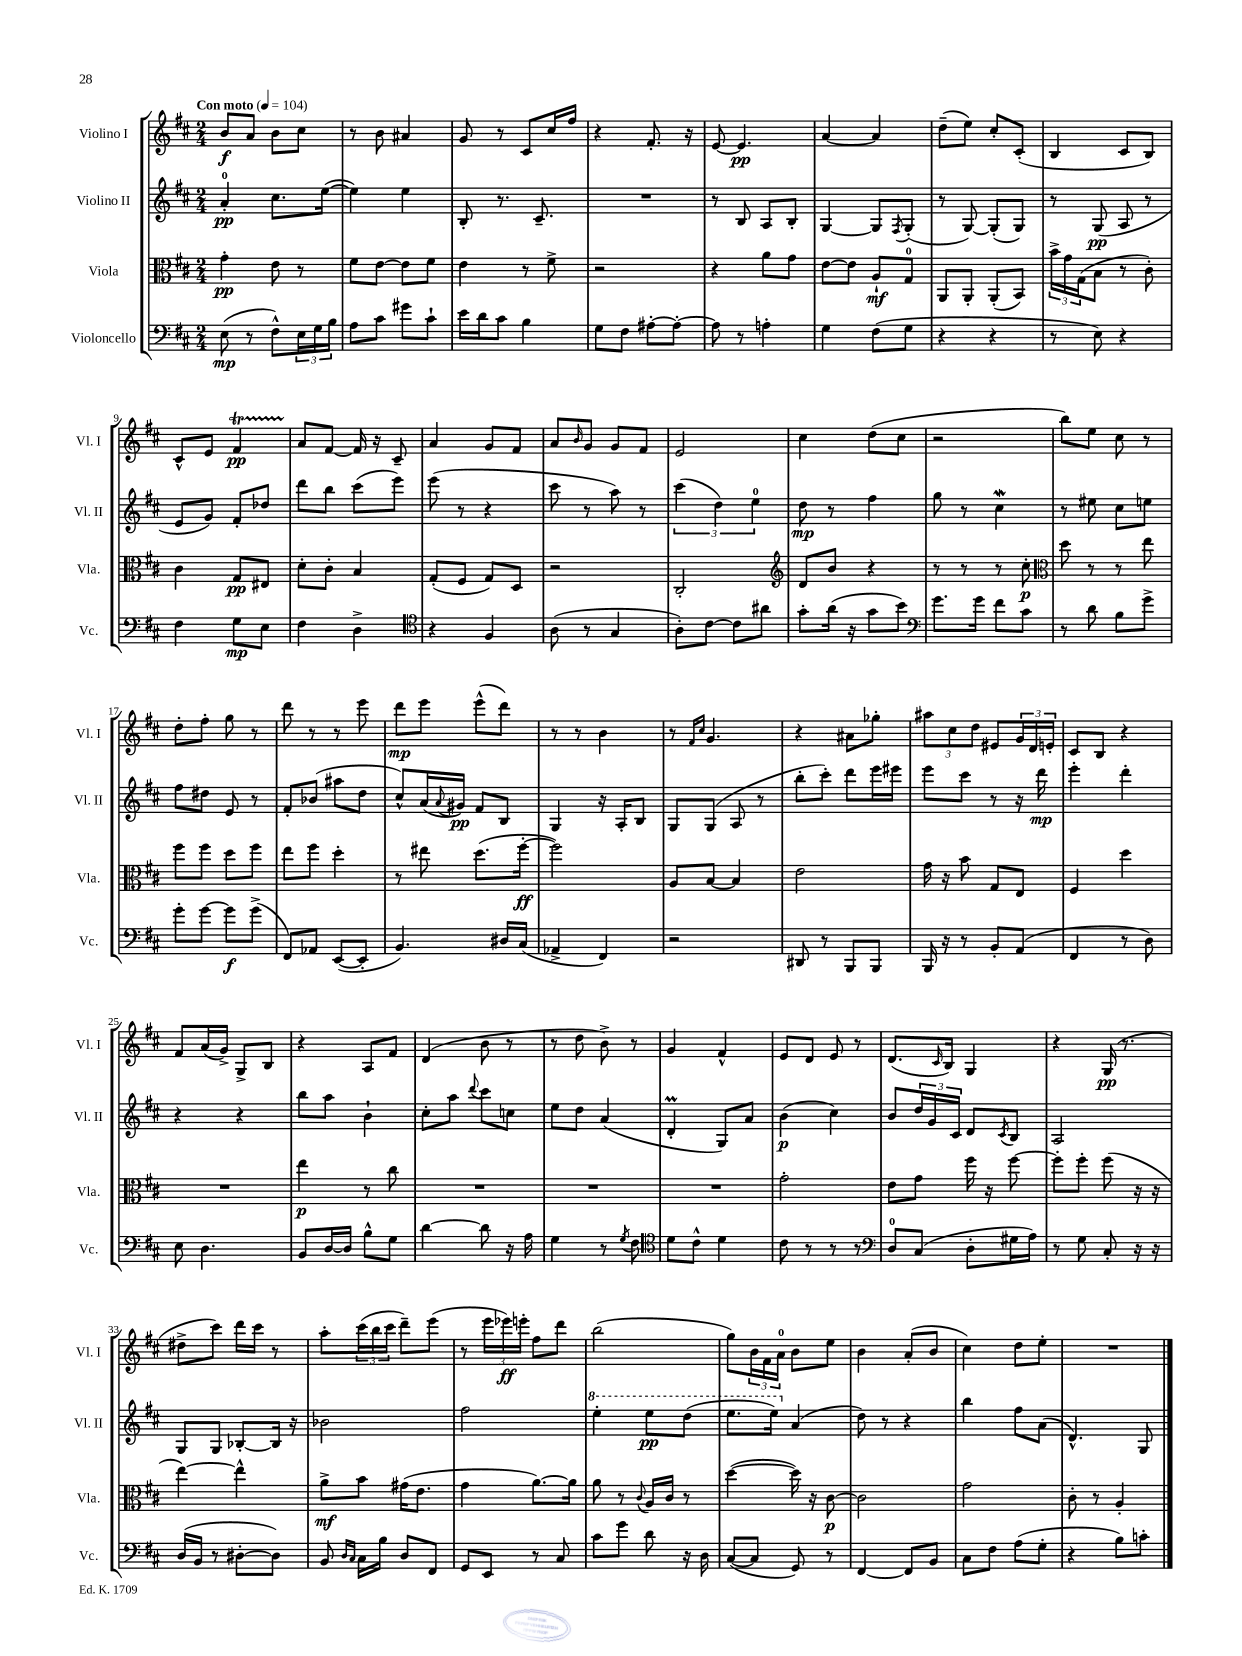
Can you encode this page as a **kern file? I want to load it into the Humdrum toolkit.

**kern	**dynam	**kern	**dynam	**kern	**dynam	**kern	**dynam
*part4	*part4	*part3	*part3	*part2	*part2	*part1	*part1
*staff4	*staff4	*staff3	*staff3	*staff2	*staff2	*staff1	*staff1
*I"Violoncello	*	*I"Viola	*	*I"Violino II	*	*I"Violino I	*
*I'Vc.	*	*I'Vla.	*	*I'Vl. II	*	*I'Vl. I	*
*clefF4	*	*clefC3	*	*clefG2	*	*clefG2	*
*k[f#c#]	*	*k[f#c#]	*	*k[f#c#]	*	*k[f#c#]	*
*M2/4	*	*M2/4	*	*M2/4	*	*M2/4	*
*MM104	*	*MM104	*	*MM104	*	*MM104	*
=1	=1	=1	=1	=1	=1	=1	=1
!	!	!	!	!	!	!LO:TX:a:B:t=Con moto	!
(8E\	mp	4g'\	pp	4a'/	pp	8b/L	f
8r	.	.	.	.	.	8a/J	.
8F#^^\L)	.	8e\	.	8.cc#\L	.	8b\L	.
24E\L	.	8r	.	.	.	8cc#\J	.
24G\	.	.	.	.	.	.	.
.	.	.	.	([16ee\Jk	.	.	.
24B\JJ	.	.	.	.	.	.	.
=2	=2	=2	=2	=2	=2	=2	=2
8A\L	.	8f#\L	.	4ee\])	.	8r	.
8c#\J	.	[8e\J	.	.	.	8b\	.
8g#X\L	.	8e\L]	.	4ee\	.	4a#X/	.
8c#`\J	.	8f#\J	.	.	.	.	.
=3	=3	=3	=3	=3	=3	=3	=3
16e\LL	.	4e\	.	8B'/	.	8g/	.
16d\J	.	.	.	.	.	.	.
8c#\J	.	.	.	8.r	.	8r	.
4B\	.	8r	.	.	.	8c#/L	.
.	.	.	.	8.c#~/	.	.	.
.	.	8f#^\	.	.	.	16cc#/L	.
.	.	.	.	.	.	16ff#/JJ	.
=4	=4	=4	=4	=4	=4	=4	=4
8G\L	.	2r	.	2r	.	4r	.
8F#\J	.	.	.	.	.	.	.
[8A#X'\L	.	.	.	.	.	8.f#'/	.
8A#'\J_	.	.	.	.	.	.	.
.	.	.	.	.	.	16r	.
=5	=5	=5	=5	=5	=5	=5	=5
8A#\]	.	4r	.	8r	.	[8e/	.
8r	.	.	.	8B/	.	4.e/]	pp
4An'\	.	8a\L	.	8A/L	.	.	.
.	.	8g\J	.	8B'/J	.	.	.
=6	=6	=6	=6	=6	=6	=6	=6
4G\	.	[8e\L	.	[4G/	.	[4a/	.
.	.	8e\J]	.	.	.	.	.
(8F#\L	.	8A`/L	mf	8G/L]	.	4a/]	.
.	.	.	.	8qF#/	.	.	.
8G\J	.	8G/J	.	(8G'/J	.	.	.
=7	=7	=7	=7	=7	=7	=7	=7
4r	.	8AA/L	.	8r	.	(8dd~\L	.
.	.	8AA'/J	.	[8G/)	.	8ee\J)	.
4r	.	(8AA'/L	.	(8G'/L]	.	8cc#'/L	.
.	.	8BB/J)	.	8G/J)	.	(8c#'/J	.
=8	=8	=8	=8	=8	=8	=8	=8
8r	.	24b^\LL	.	8r	.	4B/	.
.	.	24g\	.	.	.	.	.
.	.	(24G\J	.	.	.	.	.
8E\)	.	8B\J	.	(8G/	pp	.	.
4r	.	8r	.	8A/	.	8c#/L	.
.	.	8c#'\)	.	8r	.	8B/J)	.
!!LO:LB:g=z
=9	=9	=9	=9	=9	=9	=9	=9
4F#\	.	4c#\	.	8e/L	.	8c#^^/L	.
.	.	.	.	8g/J)	.	8e/J	.
8G\L	mp	8G/L	pp	8f#'/L	.	4f#t/	pp
8E\J	.	8E#X/J	.	8dd-X/J	.	.	.
=10	=10	=10	=10	=10	=10	=10	=10
4F#\	.	8d'\L	.	8ddd\L	.	8a/L	.
.	.	8c#'\J	.	8bb\J	.	[8f#/J	.
4D^\	.	4B/	.	(8ccc#\L	.	16f#/]	.
.	.	.	.	.	.	16r	.
.	.	.	.	8eee\J)	.	8c#~/	.
=11	=11	=11	=11	=11	=11	=11	=11
*clefC4	*	*	*	*	*	*	*
4r	.	(8G'/L	.	(8eee\	.	4a/	.
.	.	8F#/J	.	8r	.	.	.
4F#/	.	8G/L)	.	4r	.	8g/L	.
.	.	8D/J	.	.	.	8f#/J	.
=12	=12	=12	=12	=12	=12	=12	=12
(8A\	.	2r	.	8ccc#\	.	8a/L	.
.	.	.	.	.	.	16qqb/	.
8r	.	.	.	8r	.	8g/J	.
4G/	.	.	.	8aa\)	.	8g/L	.
.	.	.	.	8r	.	8f#/J	.
=13	=13	=13	=13	=13	=13	=13	=13
8A'\L)	.	2C#'/	.	(6ccc#\	.	2e/	.
[8c#\J	.	.	.	.	.	.	.
.	.	.	.	6dd\)	.	.	.
8c#\L]	.	.	.	.	.	.	.
.	.	.	.	6ee\	.	.	.
8a#X\J	.	.	.	.	.	.	.
=14	=14	=14	=14	=14	=14	=14	=14
*	*	*clefG2	*	*	*	*	*
8g'\L	.	8d/L	.	8dd\	mp	4cc#\	.
(16a\Jk	.	8b/J	.	8r	.	.	.
16r	.	.	.	.	.	.	.
8g\L	.	4r	.	4ff#\	.	(8dd\L	.
8b\J)	.	.	.	.	.	8cc#\J	.
=15	=15	=15	=15	=15	=15	=15	=15
*clefF4	*	*	*	*	*	*	*
8.g\L	.	8r	.	8gg\	.	2r	.
.	.	8r	.	8r	.	.	.
16g\Jk	.	.	.	.	.	.	.
8f#\L	.	8r	.	4cc#W\	.	.	.
8c#\J	.	8cc#'\	p	.	.	.	.
=16	=16	=16	=16	=16	=16	=16	=16
*	*	*clefC3	*	*	*	*	*
8r	.	8dd\	.	8r	.	8bb\L)	.
8d\	.	8r	.	8ee#X\	.	8ee\J	.
8B\L	.	8r	.	8cc#\L	.	8cc#\	.
8g^\J	.	8ee\	.	8een\J	.	8r	.
!!LO:LB:g=z
=17	=17	=17	=17	=17	=17	=17	=17
8g'\L	.	8ff#\L	.	8ff#\L	.	8dd'\L	.
[8g\J	.	8ff#\J	.	8dd#X\J	.	8ff#'\J	.
8g\L]	f	8dd\L	.	8e/	.	8gg\	.
(8g^\J	.	8ff#\J	.	8r	.	8r	.
=18	=18	=18	=18	=18	=18	=18	=18
8FF#/L)	.	8ee\L	.	8f#'/L	.	8ddd\	.
8AA-X/J	.	8ff#\J	.	(8b-X/J	.	8r	.
([8EE/L	.	4dd'\	.	8aa#X\L	.	8r	.
8EE'/J]	.	.	.	8dd\J	.	8eee\	.
=19	=19	=19	=19	=19	=19	=19	=19
4.BB/)	.	8r	.	8cc#^^/L)	.	8ddd\L	mp
.	.	8ee#X\	.	(16a/L	.	8eee\J	.
.	.	.	.	8qqa/	.	.	.
.	.	.	.	16g#X/JJ)	pp	.	.
.	.	(8.dd\L	.	8f#/L	.	(8eee^^\L	.
16D#X/LL	.	.	.	8B/J	.	8ddd\J)	.
(16C#/JJ	.	[16ff#'\Jk	ff	.	.	.	.
=20	=20	=20	=20	=20	=20	=20	=20
4AA-X^/	.	2ff#\])	.	4G/	.	8r	.
.	.	.	.	.	.	8r	.
4FF#/)	.	.	.	16r	.	4b\	.
.	.	.	.	16A'/KL	.	.	.
.	.	.	.	8B/J	.	.	.
=21	=21	=21	=21	=21	=21	=21	=21
2r	.	8A/L	.	8G/L	.	8r	.
.	.	.	.	.	.	16qqf#/LL	.
.	.	.	.	.	.	16qqcc#/JJ	.
.	.	[8B/J	.	(8G/J	.	4.g/	.
.	.	4B/]	.	8A/	.	.	.
.	.	.	.	8r	.	.	.
=22	=22	=22	=22	=22	=22	=22	=22
8DD#X/	.	2e\	.	8bb'\L	.	4r	.
8r	.	.	.	8ccc#'\J)	.	.	.
8BBB/L	.	.	.	8ddd\L	.	8a#X\L	.
8BBB/J	.	.	.	16eee\L	.	8gg-X'\J	.
.	.	.	.	16eee#X\JJ	.	.	.
=23	=23	=23	=23	=23	=23	=23	=23
16BBB/	.	16g\	.	8eee\L	.	12aa#X\L	.
16r	.	16r	.	.	.	.	.
.	.	.	.	.	.	12cc#\	.
8r	.	8b\	.	8ccc#\J	.	.	.
.	.	.	.	.	.	12dd\J	.
8BB'/L	.	8G/L	.	8r	.	8e#X/L	.
(8AA/J	.	8E/J	.	16r	.	24g/L	.
.	.	.	.	.	.	24d/	.
.	.	.	.	16ddd\	mp	.	.
.	.	.	.	.	.	24en'/JJ	.
=24	=24	=24	=24	=24	=24	=24	=24
4FF#/	.	4F#/	.	4eee'\	.	8c#/L	.
.	.	.	.	.	.	8B/J	.
8r	.	4dd\	.	4ddd'\	.	4r	.
8D\)	.	.	.	.	.	.	.
!!LO:LB:g=z
=25	=25	=25	=25	=25	=25	=25	=25
8E\	.	2r	.	4r	.	8f#/L	.
4.D\	.	.	.	.	.	(16a/L	.
.	.	.	.	.	.	16g^/JJ)	.
.	.	.	.	4r	.	8G^/L	.
.	.	.	.	.	.	8B/J	.
=26	=26	=26	=26	=26	=26	=26	=26
8BB/L	.	4ee\	p	8bb\L	.	4r	.
[16D/L	.	.	.	8aa\J	.	.	.
16D/JJ]	.	.	.	.	.	.	.
8B^^\L	.	8r	.	4b`\	.	8A/L	.
8G\J	.	8cc#\	.	.	.	8f#/J	.
=27	=27	=27	=27	=27	=27	=27	=27
[4d\	.	2r	.	8cc#'\L	.	(4d/	.
.	.	.	.	8aa\J	.	.	.
.	.	.	.	8qqddd/	.	.	.
8d\]	.	.	.	8ccc#\L	.	8b\	.
16r	.	.	.	8ccn\J	.	8r	.
16A\	.	.	.	.	.	.	.
=28	=28	=28	=28	=28	=28	=28	=28
4G\	.	2r	.	8ee\L	.	8r	.
.	.	.	.	8dd\J	.	8dd\	.
8r	.	.	.	(4a/	.	8b^\)	.
8qG/	.	.	.	.	.	.	.
8F#\	.	.	.	.	.	8r	.
=29	=29	=29	=29	=29	=29	=29	=29
*clefC4	*	*	*	*	*	*	*
8d\L	.	2r	.	4dM'/	.	4g/	.
8c#^^\J	.	.	.	.	.	.	.
4d\	.	.	.	8G/L)	.	4f#^^/	.
.	.	.	.	8a/J	.	.	.
=30	=30	=30	=30	=30	=30	=30	=30
8c#\	.	2g'\	.	(4b\	p	8e/L	.
8r	.	.	.	.	.	8d/J	.
8r	.	.	.	4cc#\)	.	8e/	.
8r	.	.	.	.	.	8r	.
=31	=31	=31	=31	=31	=31	=31	=31
*clefF4	*	*	*	*	*	*	*
8D/L	.	8e\L	.	8b/L	.	(8.d/L	.
(8C#/J	.	8g\J	.	24dd/L	.	.	.
.	.	.	.	24g/	.	.	.
.	.	.	.	.	.	16qqc#/	.
.	.	.	.	.	.	16B/Jk)	.
.	.	.	.	24c#/JJ	.	.	.
8D'\L	.	16ff#\	.	8d/L	.	4G/	.
.	.	16r	.	.	.	.	.
.	.	.	.	8qc#/	.	.	.
16G#X\L	.	[8ff#\	.	8B/J	.	.	.
16A\JJ)	.	.	.	.	.	.	.
=32	=32	=32	=32	=32	=32	=32	=32
8r	.	8ff#'\L]	.	2A/	.	4r	.
8G\	.	8ff#'\J	.	.	.	.	.
8C#'/	.	(8ff#\	.	.	.	(16G/	pp
.	.	.	.	.	.	8.r	.
16r	.	16r	.	.	.	.	.
16r	.	16r	.	.	.	.	.
!!LO:LB:g=z
=33	=33	=33	=33	=33	=33	=33	=33
(16D/LL	.	[4ee\)	.	8G/L	.	8dd#X^\L	.
16BB/JJ	.	.	.	.	.	.	.
8r	.	.	.	8G/J	.	8ccc#\J)	.
[8D#X'\L	.	4ee^^\]	.	[8B-X'/L	.	16ddd\LL	.
.	.	.	.	.	.	16ccc#\JJ	.
8D#\J])	.	.	.	16B-/Jk]	.	8r	.
.	.	.	.	16r	.	.	.
=34	=34	=34	=34	=34	=34	=34	=34
8BB/	.	8a^\L	mf	2b-X\	.	8aa'\L	.
16qqD/LL	.	.	.	.	.	.	.
16qqC#/JJ	.	.	.	.	.	.	.
16C#\LL	.	8b\J	.	.	.	(24ccc#\L	.
.	.	.	.	.	.	24bb\	.
16B\JJ	.	.	.	.	.	.	.
.	.	.	.	.	.	24ccc#\JJ	.
8D/L	.	(16g#X\KL	.	.	.	8ddd~\L)	.
.	.	8.e\J	.	.	.	.	.
8FF#/J	.	.	.	.	.	(8eee\J	.
=35	=35	=35	=35	=35	=35	=35	=35
8GG/L	.	4g\	.	2ff#\	.	8r	.
8EE/J	.	.	.	.	.	24eee\LL	.
.	.	.	.	.	.	24eee-X\)	ff
.	.	.	.	.	.	24eeen'\JJ	.
8r	.	[8.a\L)	.	.	.	8ff#\L	.
8C#/	.	.	.	.	.	8ddd\J	.
.	.	16a\Jk]	.	.	.	.	.
=36	=36	=36	=36	=36	=36	=36	=36
*	*	*	*	*8va	*	*	*
8c#\L	.	8a\	.	4eee'\	.	(2bb\	.
8g\J	.	8r	.	.	.	.	.
.	.	8qqc#/	.	.	.	.	.
8d\	.	16A/LL	.	8eee\L	pp	.	.
.	.	16c#/JJ	.	.	.	.	.
16r	.	8r	.	(8ddd\J	.	.	.
16D\	.	.	.	.	.	.	.
=37	=37	=37	=37	=37	=37	=37	=37
([8C#/L	.	([4dd\	.	8.eee\L	.	8gg\L)	.
8C#/J]	.	.	.	.	.	24b\L	.
.	.	.	.	.	.	24f#\	.
.	.	.	.	16eee\Jk)	.	.	.
.	.	.	.	.	.	24a\JJ	.
*	*	*	*	*X8va	*	*	*
8GG/)	.	16dd\])	.	(4a/	.	8b\L	.
.	.	16r	.	.	.	.	.
8r	.	[8c#\	p	.	.	8ee\J	.
=38	=38	=38	=38	=38	=38	=38	=38
[4FF#/	.	2c#\]	.	8dd\)	.	4b\	.
.	.	.	.	8r	.	.	.
8FF#/L]	.	.	.	4r	.	(8a'/L	.
8BB/J	.	.	.	.	.	8b/J	.
=39	=39	=39	=39	=39	=39	=39	=39
8C#\L	.	2g\	.	4bb\	.	4cc#\)	.
8F#\J	.	.	.	.	.	.	.
(8A\L	.	.	.	8ff#\L	.	8dd\L	.
8G'\J	.	.	.	(8a\J	.	8ee'\J	.
=40	=40	=40	=40	=40	=40	=40	=40
4r	.	8c#'\	.	4.d^^/)	.	2r	.
.	.	8r	.	.	.	.	.
8B\L)	.	4A'/	.	.	.	.	.
8cn'\J	.	.	.	8G/	.	.	.
==	==	==	==	==	==	==	==
*-	*-	*-	*-	*-	*-	*-	*-
